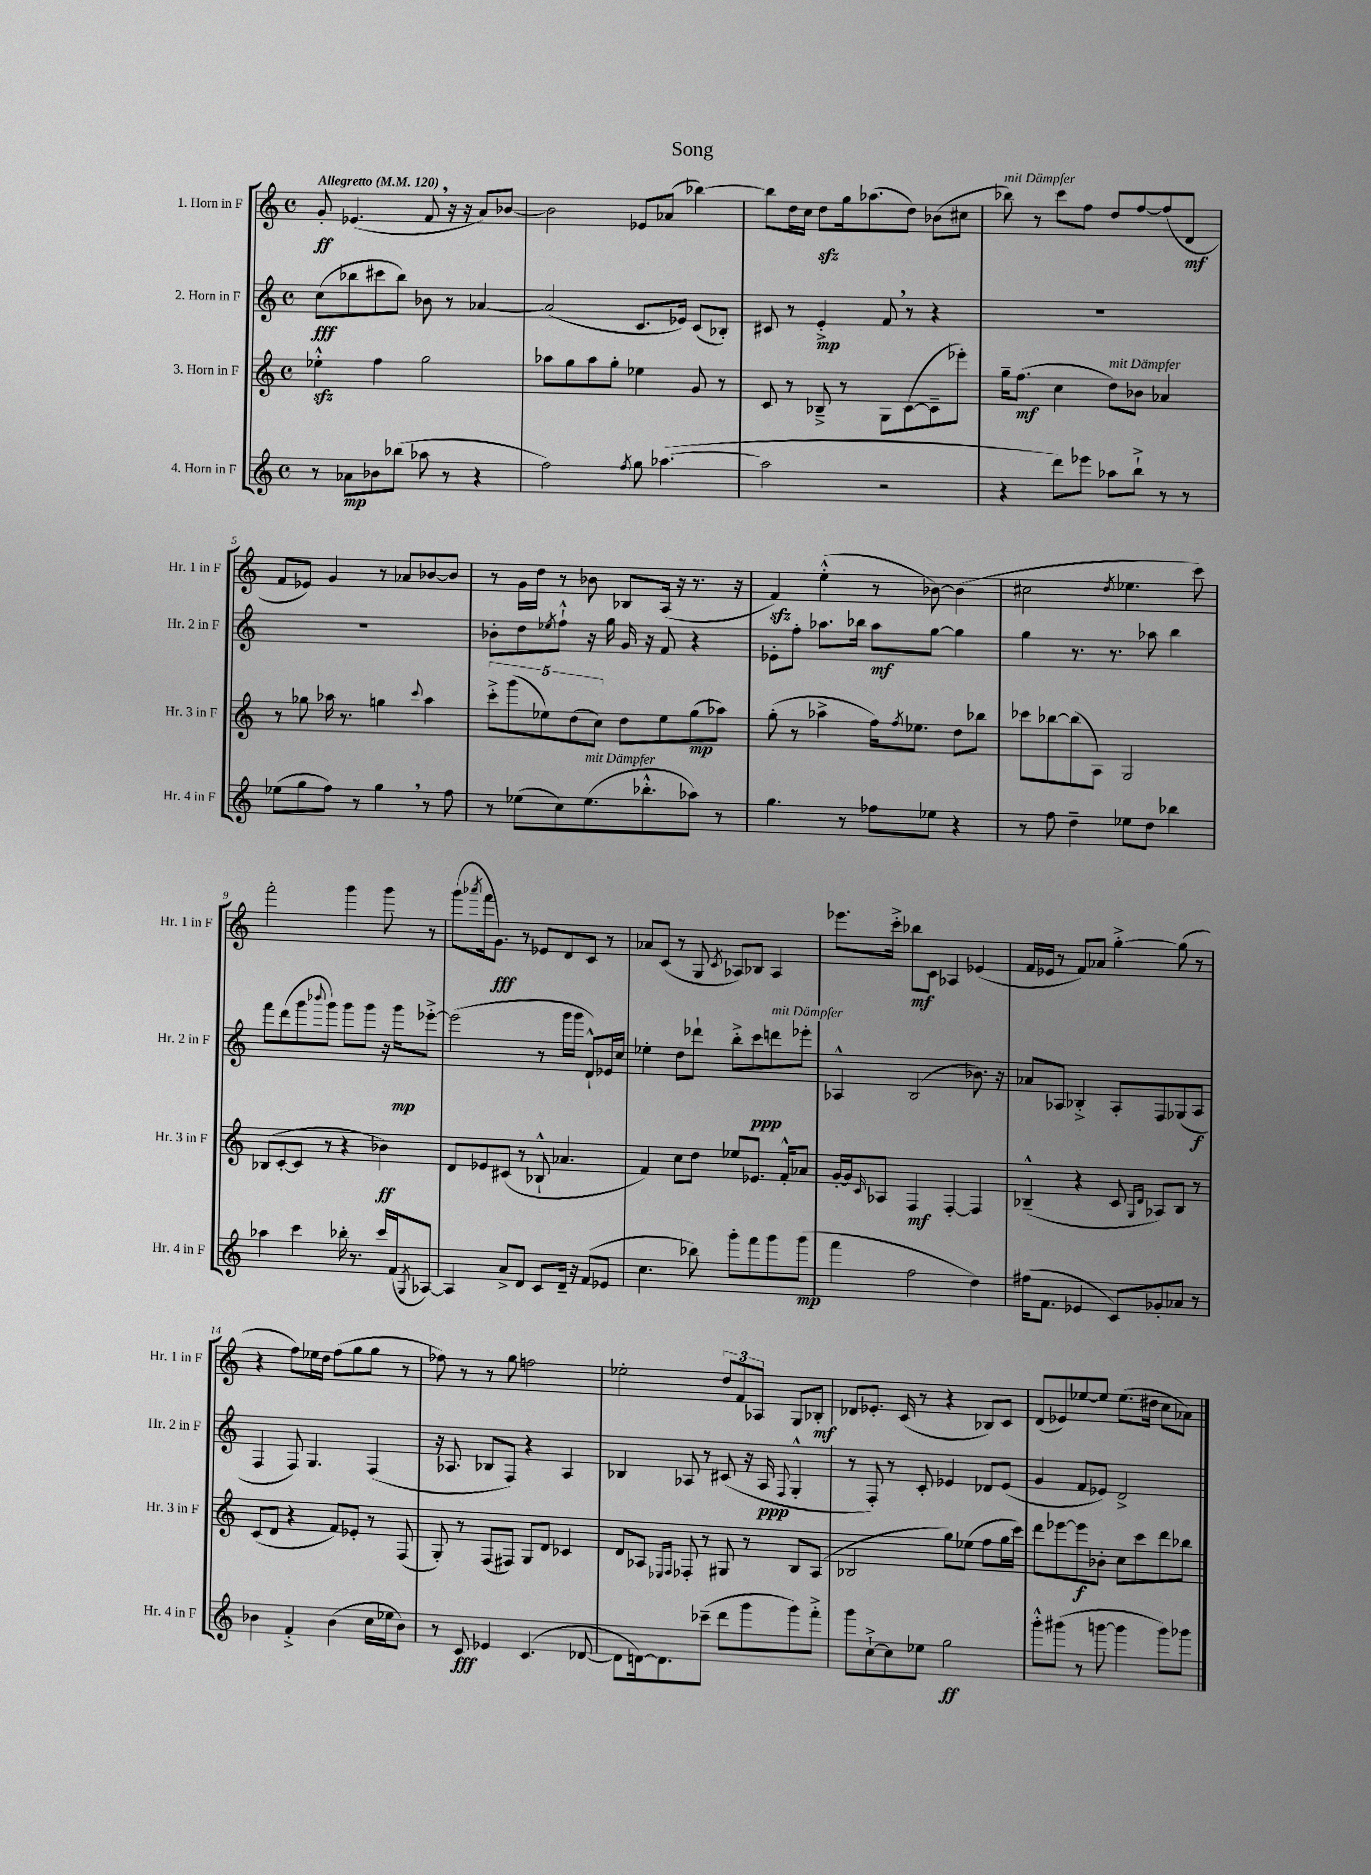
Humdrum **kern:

**kern	**kern	**kern	**kern
*staff4	*staff3	*staff2	*staff1
*clefG2	*clefG2	*clefG2	*clefG2
*k[]	*k[]	*k[]	*k[]
*M4/4	*M4/4	*M4/4	*M4/4
*met(c)	*met(c)	*met(c)	*met(c)
*MM120	*MM120	*MM120	*MM120
8r	4ee-'^^	(8cc	8g'
8a-	.	8bb-	(4.e-
8b-	4ff	8ccc#	.
(8bb-	.	8bb-)	.
8aa-	2gg	8b-	8f
8r	.	8r	16r
.	.	.	16r
4r	.	[4a-	8a)
.	.	.	[8b-
=	=	=	=
2ff)	8aa-	(2a-]	2b-]
.	8gg	.	.
.	8aa-	.	.
.	8gg'	.	.
8qff	.	.	.
8gg	4ee-	8.c	8e-
([4.aa-	.	.	(8a-
.	.	16e-)	.
.	8g	(8c	[4bb-)
.	8r	8B-')	.
=	=	=	=
2aa-]	8c	8c#	8bb-]
.	8r	8r	16dd
.	.	.	16cc
.	8B-~^	4e'^	8dd
.	8r	.	16gg
.	.	.	(8.aa-
2r	8G	8f	.
.	([8c	8r	8dd)
.	8c~]	4r	(8b-
.	8eee-')	.	8cc#
=	=	=	=
4r	16gg~	1r	8bb-)
.	(8.ff	.	.
.	.	.	8r
8ddd)	4cc	.	8ccc
8eee-	.	.	8ff
8aa-	8dd)	.	8dd
8bb`^	8b-	.	[8ff
8r	4a-	.	(8ff]
8r	.	.	8d
=	=	=	=
(8ee-	8r	1r	8f
8gg	8gg-	.	8e-)
8ff)	16aa-	.	4g
.	8.r	.	.
8r	.	.	.
4gg	4gg	.	8r
.	.	.	8a-
.	8qqccc	.	.
8r	4aa-	.	[8b-
8ff	.	.	8b-]
=	=	=	=
8r	10ccc'^	8b-'	8r
.	(10ggg	.	.
(8ee-	.	8dd	16g
.	.	.	16dd
.	10ee-)	.	.
.	.	8qee-	.
8cc)	.	8ff`^^	8r
.	(10dd	.	.
(8.ee-	.	16r	8b-
.	10cc)	.	.
.	.	16gg	.
.	8dd	16g	8B-
8.bb-'^^	.	16r	.
.	8ee-	8f	(16A
.	.	.	16r
8aa-)	(8gg	4r	8.r
8r	8aa-)	.	.
.	.	.	16r
=	=	=	=
4.gg	(8gg'	8e-'	4f)
.	8r	8ff'	.
.	4aa-^	8.aa-	(4ee'^^
8r	.	.	.
.	.	16bb-	.
8ff-	16ff)	8aa-	8r
.	8qff	.	.
.	8.ee-	.	.
8ee-	.	[8gg	[8b-)
4r	8dd	4gg]	(4b-]
.	8bb-	.	.
=	=	=	=
8r	8ccc-	4gg	2cc#
8ff	[8bb-	.	.
4dd~	(8bb-]	8.r	.
.	8A)	.	.
.	.	8.r	.
.	.	.	8qdd
8ee-	2G	.	4.ee-
8dd	.	8aa-	.
4bb-	.	4bb	.
.	.	.	8ccc)
=	=	=	=
4aa-	(8B-	8fff	2fff'
.	[8c'	(8ddd	.
4ccc	8c]	8ggg	.
.	.	8qqbbb-	.
.	8r	8ggg)	.
16bb-'	4r	8ggg	4ggg
8.r	.	.	.
.	.	8ggg	.
16ccc	4b-)	16r	8ggg
(16f	.	16ggg	.
8qG	.	.	.
[8A-)	.	[8eee-'^	8r
=	=	=	=
4A-]	8d	(2eee-]	(8ggg
.	.	.	8qaaa-
.	8e-	.	16fff
.	.	.	8.g)
8a^	(8c#	.	.
8d	8r	.	8r
8c	8B-`^^	8r	8e-
16d~	4.a-	16ggg	8d
16r	.	16ggg	.
(8f	.	8d`^^)	8c
8e-	.	16e-	8r
.	.	16cc	.
=	=	=	=
4.cc	4f)	4ee-'	8a-
.	.	.	(8c
.	8cc	8dd	8r
8bb-)	8dd	8ddd-`	8G
.	.	.	8qc
8ggg'	8ee-	8bb'^	8A-)
8fff	8.e-	8ccc	8B-
8ggg	.	8ddd	4A-
.	16f'^^	.	.
(8ggg	8a-	8eee-'	.
=	=	=	=
4fff	[16g'	4A-^^	8.eee-
.	16g]	.	.
.	16qqc	.	.
.	8A-	.	.
.	.	.	16ccc'^
2ff	4F	(2B	8bb-
.	.	.	8c
.	[4F'	.	4A-
4dd)	4F]	8.b-)	(4e-
.	.	16r	.
=	=	=	=
(16ff#	(4B-~^^	8a-	16f
8.f	.	.	16e-
.	.	8A-	8r
4e-	4r	4B-'^	8f)
.	.	.	8a-
8c)	8c	8A-'	[4gg'^
.	16qqG	.	.
.	16qqd	.	.
8g-'	8A-)	8F	.
8a-	8B-	(8G-	(8gg]
8r	8r	8A-	8r
=	=	=	=
4b-	(8c	4F	4r
.	8d	.	.
4f'^	4r	8F)	8ff)
.	.	4.G	16ee-
.	.	.	16dd
(4b-	8f)	.	(8ff
.	8e-'	.	8gg
16cc	8r	(4F	8gg
16ee-	.	.	.
8b-)	(8F	.	8r
=	=	=	=
8r	8G')	16r	8ff-)
.	.	8.A-	.
8c	8r	.	8r
4e-	(8F	8B-	8r
.	8F#)	8F)	8gg
(4.c	8G	4r	2ff
.	8d	.	.
.	4c-	4A-	.
[8d-	.	.	.
=	=	=	=
8d-]	8d	4B-	2ee-'
[16d)	8A-	.	.
8.d]	.	.	.
.	16qqE-	.	.
.	16qqF	.	.
.	8F-'	8A-	.
(8ccc-~	8r	8r	.
8ddd	8G#	(8c#	12dd
.	.	.	12f
8ggg	8r	16r	.
.	.	.	12A-
.	.	16A-	.
.	.	8qqF	.
8ggg)	8B	4G'^^	8G
8fff'^	(8A-	.	8B-'
=	=	=	=
8ggg	2B-	8r	8d-
[8cc`^	.	8F')	8.e-'
8cc]	.	8r	.
.	.	.	(16c
8ee-	.	8c'	8r
2gg	8gg)	4e-	4r
.	(8ee-	.	.
.	8ff	8d-	8B-)
.	16gg	(8e-	8c
.	16ccc)	.	.
=	=	=	=
8ggg'^^	8ddd	4g	(8d
(8ggg#	[8eee-	.	8e-)
8r	8eee-]	8f	[8ee-
[8ggg	8b-'	8e-)	8ee-]
4ggg]	8cc	2d^	(8.ee-
.	8ccc	.	.
.	.	.	16dd#
8ggg)	8ddd	.	8cc
8ggg-	8bb-	.	8a-)
==	==	==	==
*-	*-	*-	*-
